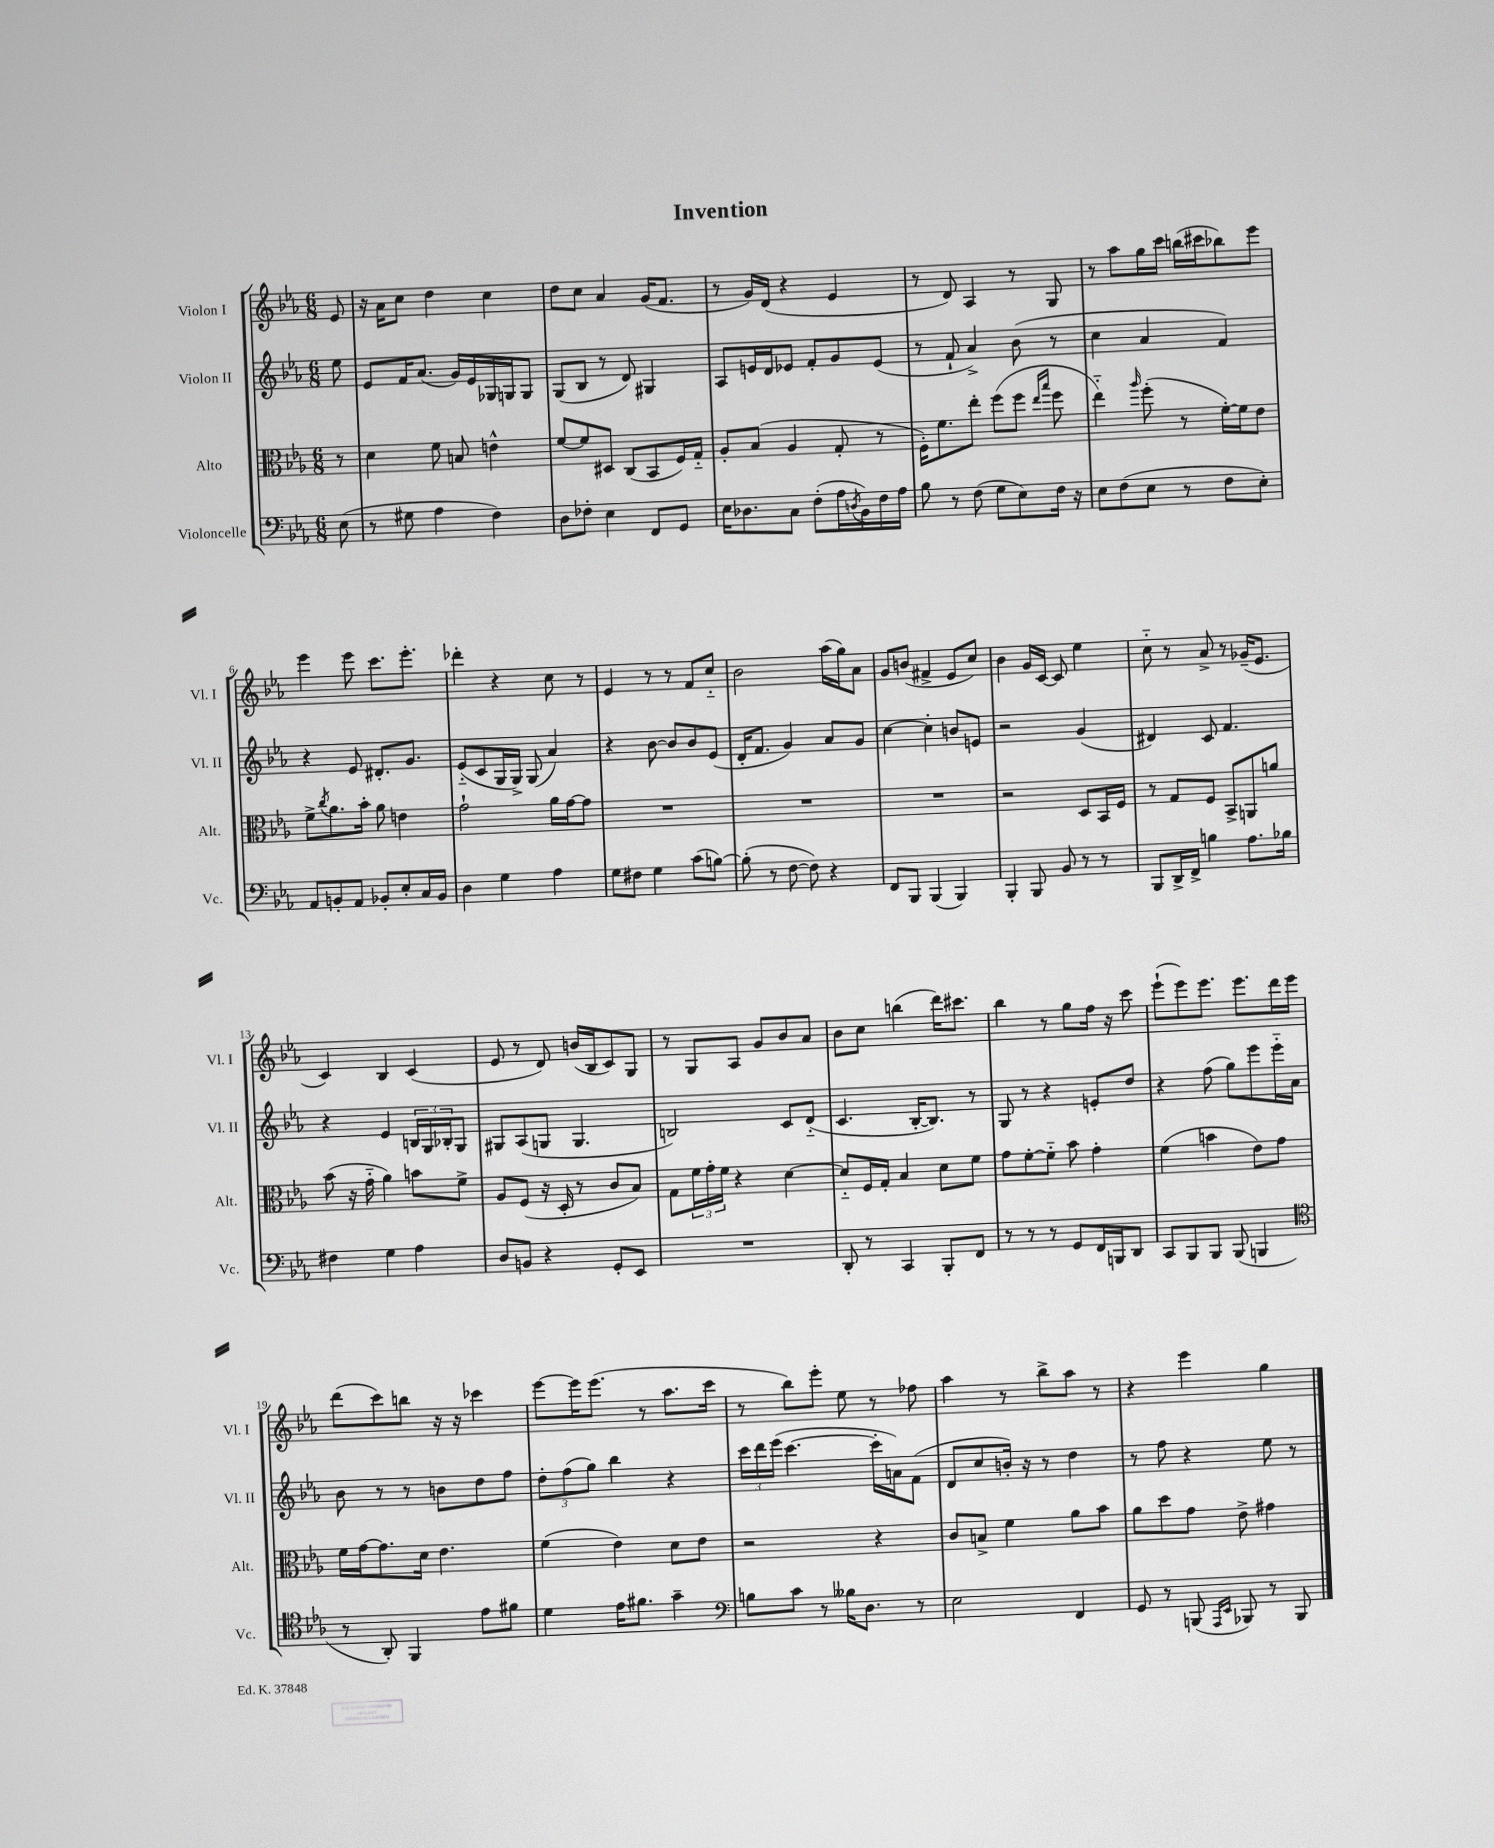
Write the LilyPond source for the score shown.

\header { title = "Invention" }
<<
\new StaffGroup <<
\new Staff = "s0" \with { instrumentName = "Violon I" shortInstrumentName = "Vl. I" } {
    \clef treble \key ees \major \numericTimeSignature \time 6/8 \partial 8
    ees'8 |
    r16 aes'16 c''8 d''4 c''4 |
    d''8 c''8 aes'4 g'16( f'8. |
    r8 g'16) d'16( r4 ees'4 |
    r8 d'8) aes4 r8 g8 |
    r8 aes''8 g''16 c'''16 b''16( cis'''16 bes''8) ees'''8 |
    ees'''4 ees'''8 c'''8. ees'''8.-. |
    des'''4-. r4 c''8 r8 |
    ees'4 r8 r8 f'8 c''8-_ |
    bes'2 aes''16( g''16) aes'8 |
    g'8 b'8( fis'4-> ees'8 c''8) |
    bes'4 g'16 c'16~ c'8 ees''4 |
    c''8-_ r8 aes'8-> r8 ges'16--( ees'8. |
    c'4) bes4 c'4( |
    ees'8 r8 d'8) b'16( bes16 c'8) g8 |
    r8 g8 aes8 g'8 bes'8 aes'8 |
    bes'8 c''8 b''4( d'''16) cis'''8. |
    bes''4 r8 g''8 f''16 r16 c'''8 |
    ees'''8-!( ees'''8) ees'''8. ees'''8. d'''16 ees'''16 |
    d'''8( c'''8) b''8 r16 r16 ces'''4 |
    ees'''8~ ees'''16 ees'''8.( r8 aes''8. c'''16 |
    r8 bes''8) ees'''8-. ees''8 r8 fes''8 |
    aes''4 r8 bes''8-> aes''8 r8 |
    r4 ees'''4 g''4 \bar "|." |
}
\new Staff = "s1" \with { instrumentName = "Violon II" shortInstrumentName = "Vl. II" } {
    \clef treble \key ees \major \numericTimeSignature \time 6/8 \partial 8
    ees''8 |
    ees'8 f'16 aes'8.( g'16) ees'16 ges16 g16 g8 |
    g8( bes8 r8 d'8) gis4 |
    aes8 e'16 d'16 ees'8 f'8-. g'8 ees'8( |
    r8 f'8-! aes'4->) bes'8( r8 |
    c''4 aes'4 f'4) |
    r4 ees'8 dis'8.-. g'8. |
    ees'8-_( c'8 g16 g16->) g8( aes'4) |
    r4 bes'8~ bes'8 bes'8 ees'8( |
    d'16-. f'8. g'4) aes'8 g'8 |
    c''4~ c''4-. b'8 e'8 |
    r2 g'4( |
    dis'4) c'8 f'4. |
    r4 ees'4 \tuplet 3/2 { b16 g16 bes16-. } g8 |
    gis8 aes8( g8 g4. |
    b2) c'8 d'8-_( |
    c'4. bes16~-. bes8.) r8 |
    g8 r8 r4 e'8-. d''8 |
    r4 f''8( g''8) ees'''8 ees'''16-_ aes'16 |
    bes'8 r8 r8 b'8 d''8 f''8 |
    \tuplet 3/2 { d''8-. f''8( g''8) } bes''4 r4 |
    \tuplet 3/2 { c'''16 d'''16 ees'''16( } c'''4.~ c'''16-. a'16) f'8( |
    d'8 c''8 b'16-.) r16 r8 d''4 |
    r8 f''8 r4 ees''8 r8 \bar "|." |
}
\new Staff = "s2" \with { instrumentName = "Alto" shortInstrumentName = "Alt." } {
    \clef alto \key ees \major \numericTimeSignature \time 6/8 \partial 8
    r8 |
    d'4 f'8 b8 e'4-^ |
    f'8~ f'8 dis8 c8( bes,8 f16) g16-_ |
    aes8-. bes8( aes4 g8-. r8 |
    f16-.) f'8. ees''8-. f''8( f''8 \grace { ees''16 bes''16 } f''8 |
    ees''4-_) \grace { aes''16 } f''8-.( r8 f'16~-.) f'16 ees'8 |
    f'8-> \acciaccatura { c''8 } aes'8. bes'16-. aes'8 e'4 |
    g'2-! aes'16 g'16~ g'8 |
    R2. |
    R2. |
    R2. |
    r2 d8 bes,16 f16 |
    r8 g8 f8 bes,8-> a,8 a'8 |
    bes'8( r16 g'16-_ aes'4) b'8 f'8-> |
    aes8 f8( r16 d16-. r8 c'8 bes8) |
    g8 \tuplet 3/2 { f'16 g'16-. f'16 } r4 d'4~ |
    d'8-_ f16 g16-. bes4 d'8 f'8 |
    g'8 f'8~-. f'8-_ bes'8 g'4-. |
    f'4( b'4 ees'8) g'8 |
    f'16 g'16~ g'8. d'16 ees'4. |
    f'4( ees'4) d'8 ees'8 |
    r2 r4 |
    c'8 b8-> f'4 aes'8 bes'8 |
    aes'8 d''8 g'8 ees'8-> gis'4 \bar "|." |
}
\new Staff = "s3" \with { instrumentName = "Violoncelle" shortInstrumentName = "Vc." } {
    \clef bass \key ees \major \numericTimeSignature \time 6/8 \partial 8
    ees8( |
    r8 gis8 aes4 f4) |
    d8 fes8-. ees4 f,8 g,8 |
    ees16 des8. c8 f8-.( aes16 \acciaccatura { d8 } bes,16) f16 aes16 |
    bes8 r8 f8( g8 ees8) f16 r16 |
    ees8 f8( ees8 r8 f8 ees8-.) |
    aes,8 b,8-. aes,8 bes,8-. ees8-. c16 bes,16 |
    d4 g4 aes4 |
    g8 fis8 g4 c'8( b8~) |
    b8-.( r8 f8~ f8) r4 |
    f,8 bes,,8 bes,,4( bes,,4) |
    bes,,4-. bes,,8 bes,8 r8 r8 |
    bes,,8 d,16-> f,16-> b4 aes8. bes16 |
    fis4 g4 aes4 |
    d8 b,8 r4 g,8-. ees,8 |
    R2. |
    d,8-. r8 c,4 bes,,8-. f,8 |
    r8 r8 r8 g,8 f,16 b,,16 d,8 |
    c,8 bes,,8 bes,,8 bes,,8( b,,4 |
    \clef tenor r8 aes,8-.) f,4 ees'8 fis'8 |
    d'4 ees'16 fis'8. g'4-- |
    \clef bass b8 c'8 r8 beses16 d8. r8 |
    ees2 f,4 |
    g,8 r8 b,,8( \grace { aes,,16 ees,16 } bes,,8) r8 bes,,8 \bar "|." |
}
>>
>>
